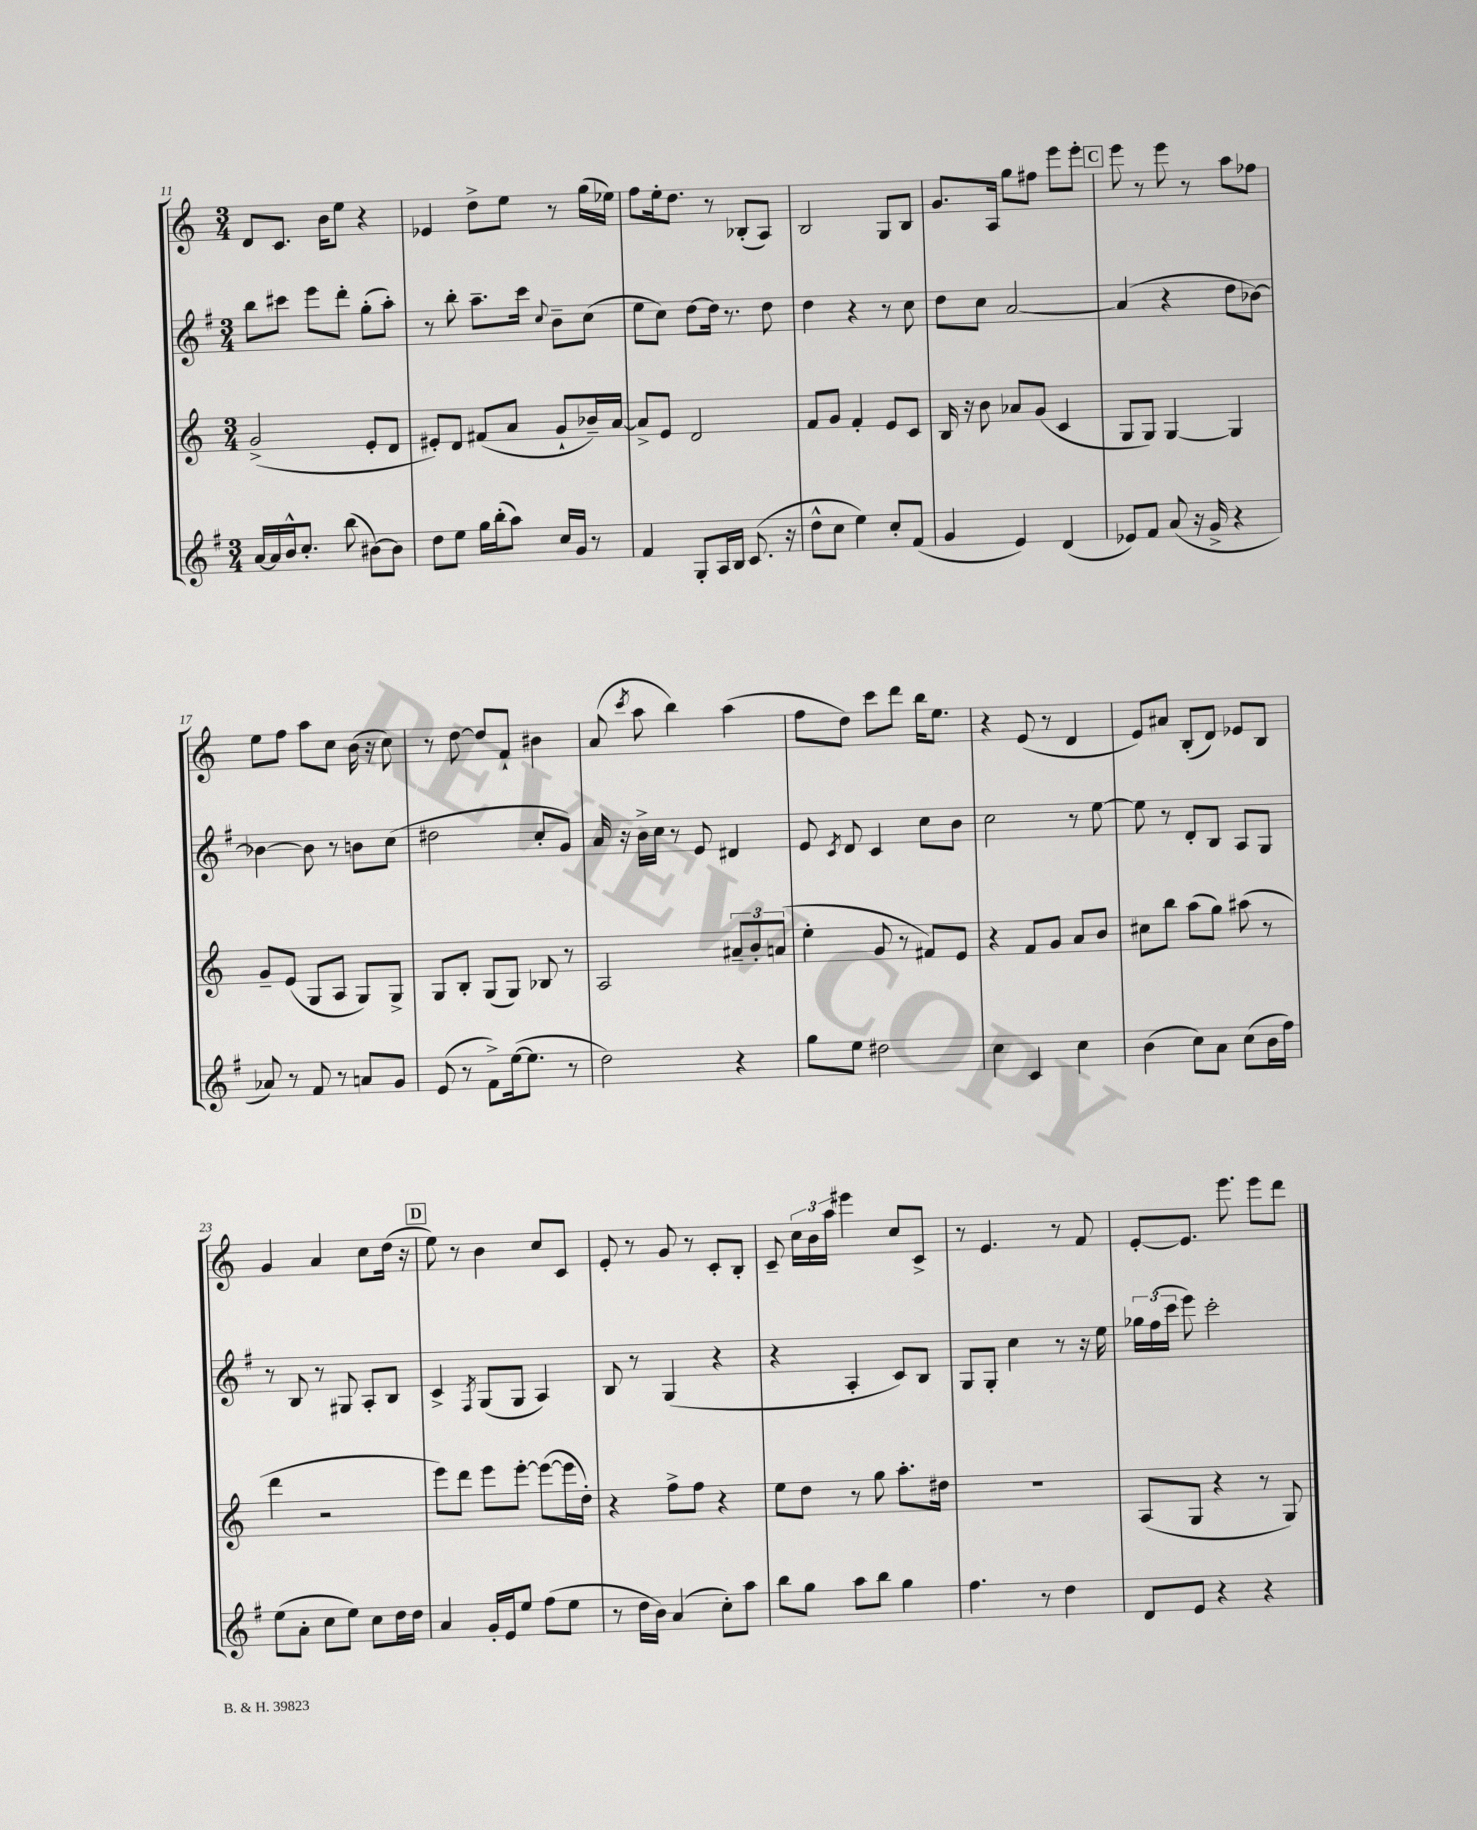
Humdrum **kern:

**kern	**kern	**kern	**kern
*staff4	*staff3	*staff2	*staff1
*clefG2	*clefG2	*clefG2	*clefG2
*k[f#]	*k[]	*k[f#]	*k[]
*M3/4	*M3/4	*M3/4	*M3/4
[16a/LL	(2g^/	8bb\L	8d/L
16a/]	.	.	.
16b^^/J	.	8ccc#\J	8.c/J
8.cc'/J	.	.	.
.	.	8eee\L	.
.	.	.	16b\LK
(8bb\	.	8ddd'\J	8ee\J
[8b#\L)	8e'/L	(8gg'\L	4r
8b#\]J	8d/J	8aa'\J)	.
=	=	=	=
8dd\L	8e#'/L)	8r	4e-/
8ee\J	8d/J	8bb'\	.
16gg\LL	(8f#/L	8.aa~\L	8dd^\L
(16bb'\J	.	.	.
8aa\J)	8a/J	.	8ee\J
.	.	16ccc\Jk	.
.	.	8qqcc/	.
16cc/LL	8g`/L	8b~\L	8r
16g/JJ	.	.	.
8r	16b-~/L)	(8cc\J	(16gg\LL
.	[16a/JJ	.	16ee-\JJ)
=	=	=	=
4f#/	8a^/]L	8ee\L	8ff\L
.	8e/J	8cc\J)	16ee'\k
.	.	.	8.dd\J
8G'/L	2d/	[8dd\L	.
16A/L	.	16dd\]Jk	8r
16B/JJ	.	8.r	.
(8.c/	.	.	(8B-'/L
.	.	8dd\	8A/J)
16r	.	.	.
=	=	=	=
8dd^^\L	8f/L	4dd\	2B/
8cc\J	8g/J	.	.
4ee\)	4f'/	4r	.
8cc'/L	8e/L	8r	8G/L
(8f#/J	8c/J	8cc\	8B/J
=	=	=	=
4g/	16B/	8dd\L	8.g/L
.	16r	.	.
.	8b\	8cc\J	.
.	.	.	16A/Jk
4e/)	8a-/L	[2a/	8gg\L
.	(8g/J	.	8ff#\J
(4d/	4c/	.	8eee\L
.	.	.	8eee'\J
=	=	=	=
8e-/L)	8G/L	(4a/]	8eee\
8f#/J	8G/J)	.	8r
(8a/	[4G/	4r	8eee\
16r	.	.	8r
16g^/	.	.	.
4r	4G/]	8dd\L	8aa\L
.	.	[8b-\J)	8ff-\J
=	=	=	=
8a-/)	8g~/L	4b-\_	8ee\L
8r	(8e/J	.	8ff\J
8f#/	8G/L	8b-\]	8aa\L
8r	8A/J	8r	8cc\J
8a/L	8G/L)	8b\L	(16b\
.	.	.	16r
8g/J	8G^/J	(8cc\J	8cc\)
=	=	=	=
(8e/	8G/L	2dd#\	8r
8r	8B'/J	.	[8dd\
8f#^\L)	(8G/L	.	8dd/]L
([16ee\k	8G/J)	.	8f`/J
8.ee\]J	.	.	.
.	8B-/	8cc'/L	4b#\
8r	8r	8g/J)	.
=	=	=	=
2dd\)	2A/	16a/	(8a/
.	.	16r	.
.	.	.	8qccc/
.	.	16b^\LL	8aa\
.	.	16cc\JJ	.
.	.	8r	4bb\)
.	.	8e/	.
4r	12a#~/L	4d#/	(4aa\
.	12b'/	.	.
.	(12a/J	.	.
=	=	=	=
8gg\L	4ee'\	8e/	8ff\L
.	.	8qc/	.
8ee\J	.	8d/	8dd\J)
2dd#\	8g/	4c/	8ccc\L
.	8r	.	8ddd\J
.	8f#/L)	8cc\L	16bb\LK
.	.	.	8.ee\J
.	8e/J	8b\J	.
=	=	=	=
4cc\	4r	2cc\	4r
4c/	8f/L	.	(8e/
.	8g/J	.	8r
4cc\	8a/L	8r	4d/
.	8b/J	[8ee\	.
=	=	=	=
(4b\	8cc#\L	8ee\]	8e/L)
.	8bb\J	8r	8a#/J
8cc\L)	(8aa\L	8d'/L	(8B'/L
8a\J	8gg\J)	8B/J	8d/J)
(8cc\L	(8aa#\	8A/L	8e-/L
16b\L	8r	8G/J	8B/J
16ff#\JJ)	.	.	.
=	=	=	=
(8ee\L	4ddd\	8r	4g/
8a'\J	.	8B/	.
8cc\L	2r	8r	4a/
8ee\J)	.	8G#/	.
8cc\L	.	8A'/L	8cc\L
16dd\L	.	8B/J	(16dd\Jk
16dd\JJ	.	.	16r
=	=	=	=
4a/	8eee\L)	4c^/	8ee\)
.	8ddd\J	.	8r
.	.	8qF#/	.
16g'/LL	8eee\L	(8G/L	4b\
16e/J	.	.	.
8ee/J	[8eee'\J	8G/J	.
(8ff#\L	(8eee\_L	4A/)	8cc/L
8ee\J	16eee\]L	.	8c/J
.	16dd'\JJ)	.	.
=	=	=	=
8r	4r	8B/	8e'/
16dd\LL	.	8r	8r
16b\JJ)	.	.	.
(4a/	8ff^\L	(4G/	8g/
.	8ff\J	.	8r
8cc'\L)	4r	4r	8c'/L
8aa\J	.	.	8B'/J
=	=	=	=
8bb\L	8ee\L	4r	8c~/
8gg\J	8dd\J	.	24cc\LL
.	.	.	24b\
.	.	.	24aa\JJ
8aa\L	8r	4A'/	4eee#\
8bb\J	8gg\	.	.
4gg\	8.aa'\L	8c/L)	8cc/L
.	.	8B/J	8c^/J
.	16dd#\Jk	.	.
=	=	=	=
4.ff#\	2.r	8G/L	8r
.	.	8G'/J	4.e/
.	.	4cc\	.
8r	.	.	.
4dd\	.	8r	8r
.	.	16r	8f/
.	.	16ee\	.
=	=	=	=
8d/L	(8A/L	24gg-\LL	[8e'/L
.	.	(24ff#\	.
.	.	24ccc\JJ	.
8e/J	8G/J	8eee\)	8.e/]J
4r	4r	2ccc'\	.
.	.	.	8.eee\
4r	8r	.	8eee\L
.	8G/)	.	8ddd\J
==	==	==	==
*-	*-	*-	*-
